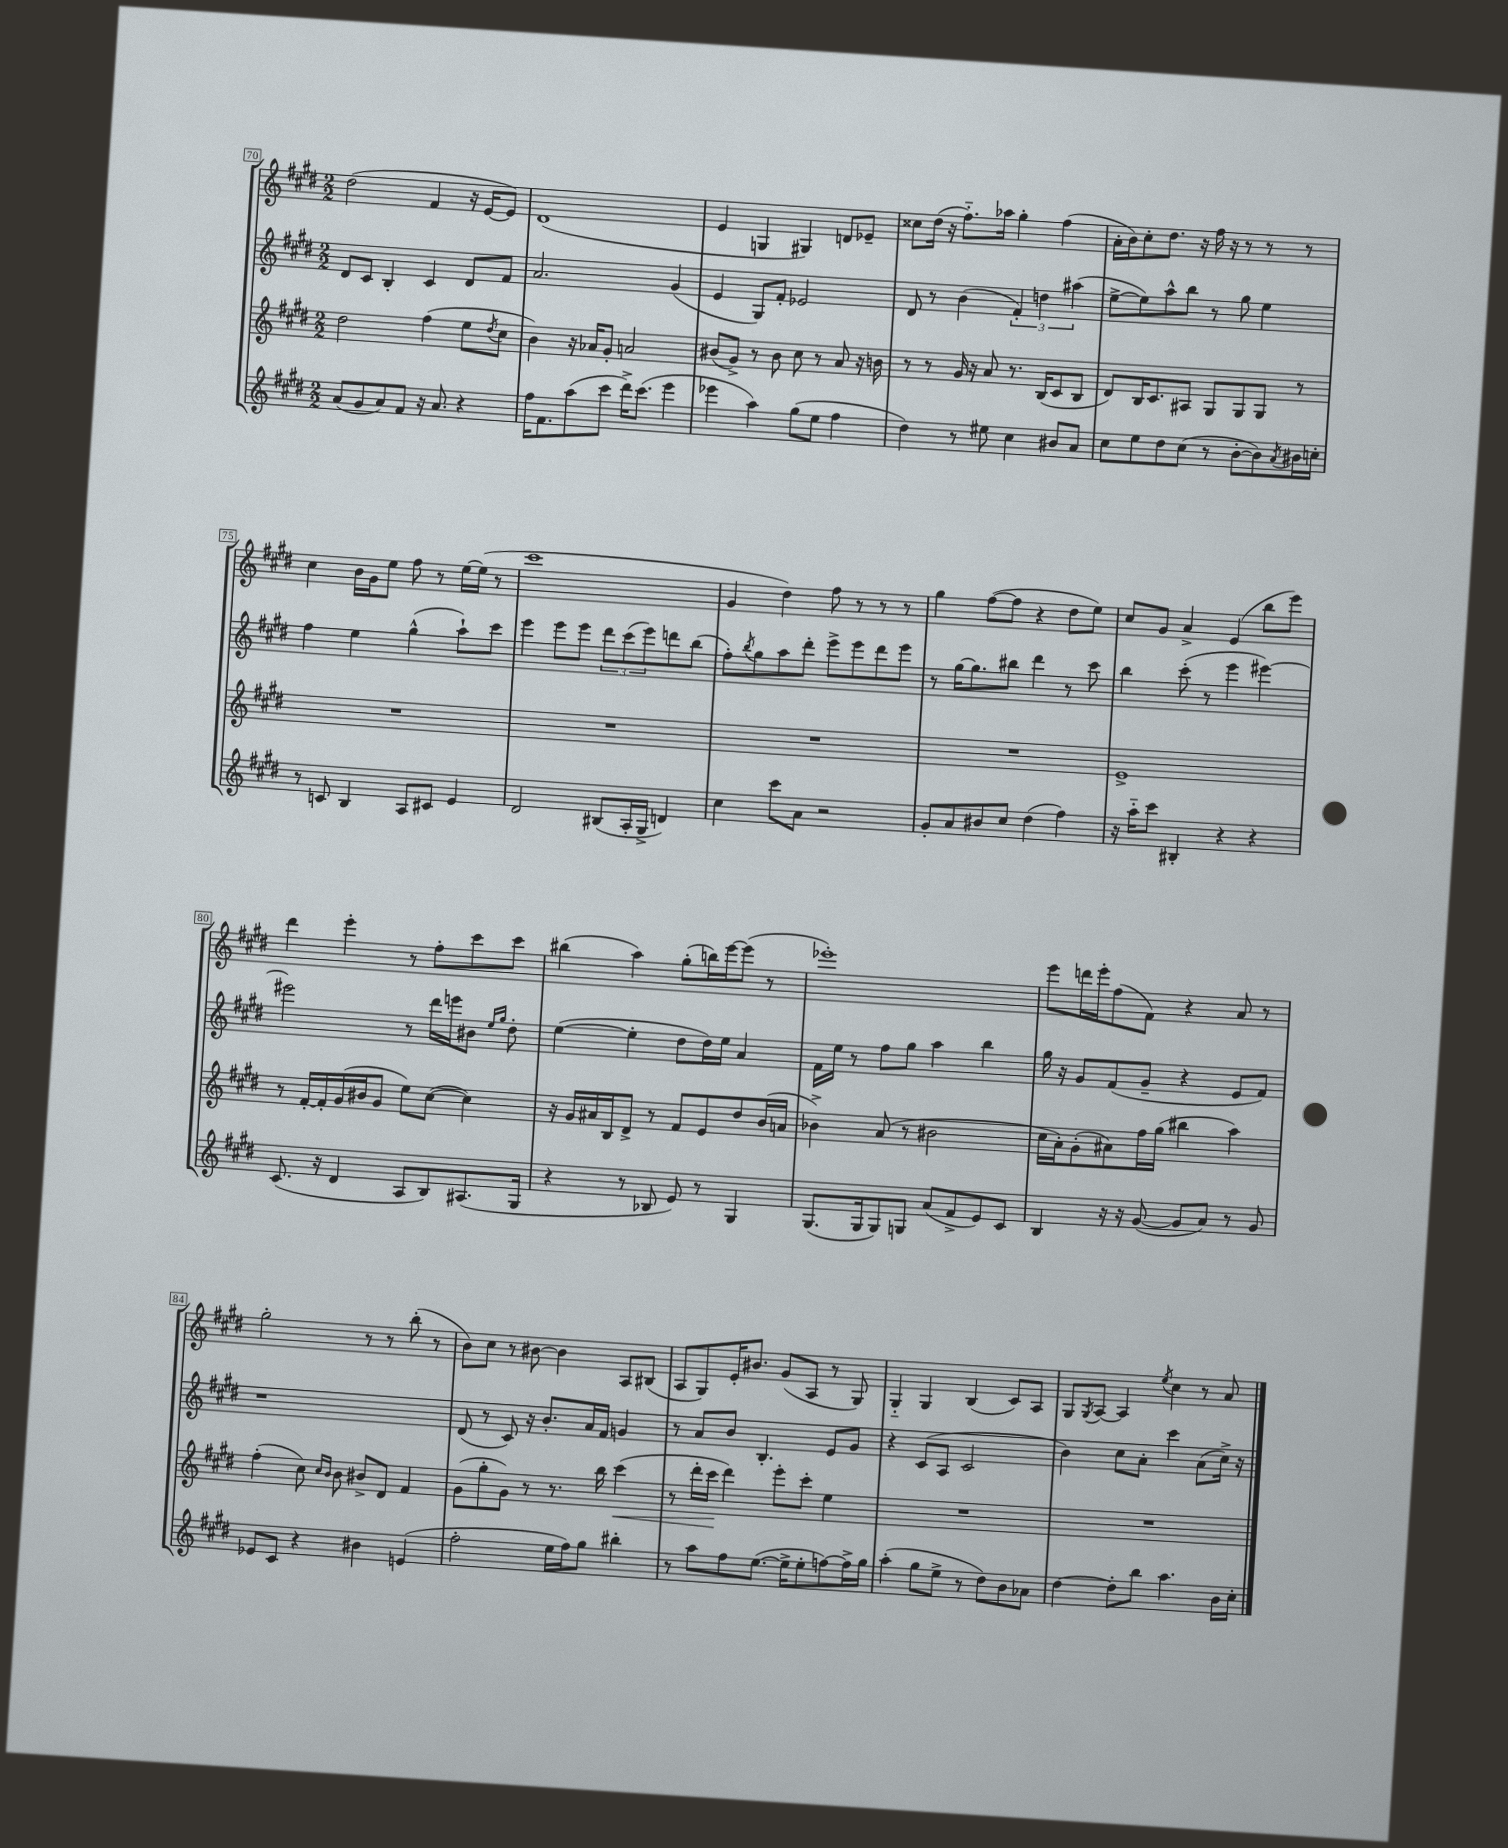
<<
\new StaffGroup <<
\new Staff = "s0" {
    \clef treble \key e \major \numericTimeSignature \time 2/2
    dis''2( fis'4 r16 e'16~ e'8) |
    dis'1( |
    e'4 g4 gis4) d'8 ees'8-- |
    cisis''8 dis''16( r16 fis''8.-_) aes''16 gis''4-. fis''4( |
    a'16-. b'16) cis''8-. dis''8. r16 fis''16 r16 r8 r8 r8 |
    cis''4 b'16 gis'16 e''8 fis''8 r8 e''16~ e''16( r8 |
    cis'''1 |
    gis'4 dis''4) fis''8 r8 r8 r8 |
    gis''4 fis''8~( fis''8 r4 dis''8 e''8) |
    cis''8 gis'8 a'4-> e'4( b''8 e'''8) |
    dis'''4 e'''4-. r8 fis''8-. cis'''8 cis'''8 |
    bis''4( a''4) gis''8-.( b''16) e'''16~ e'''8( r8 |
    ees'''1-.) |
    e'''8 d'''16 e'''16-. fis''8( fis'8) r4 a'8 r8 |
    gis''2-. r8 r8 b''8-.( r8 |
    b'8) cis''8 r8 bis'8~ bis'4 a8 bis8( |
    a8 gis8) e'16-. bis'8. gis'8( a8 r8 gis8) |
    gis4-_ gis4 b4( cis'8) a8 |
    gis8 \acciaccatura { gis8 } a8~ a4 \acciaccatura { e''8 } cis''4 r8 a'8 \bar "|." |
}
\new Staff = "s1" {
    \clef treble \key e \major \numericTimeSignature \time 2/2
    dis'8 cis'8 b4-. cis'4 dis'8 fis'8 |
    a'2. gis'4( |
    e'4 gis8) fis'8-. ees'2 |
    dis'8 r8 b'4( \tuplet 3/2 { fis'4-.) d''4 ais''4( } |
    e''8~-> e''8) a''8-^ b''8 r8 gis''8 e''4 |
    fis''4 e''4 gis''4-^( a''8-!) cis'''8 |
    e'''4 e'''8 e'''8 \tuplet 3/2 { dis'''8 cis'''8( e'''8) } d'''8 b''8( |
    fis''8-.) \acciaccatura { b''8 } gis''8 a''8 dis'''8-. e'''8-> e'''8 dis'''8 e'''8 |
    r8 gis''16~ gis''8. bis''8 dis'''4 r8 cis'''8 |
    b''4 cis'''8-.( r8 e'''4 eis'''4~) |
    eis'''2 r8 dis'''16 e'''16 bis'8 \grace { e''16 gis''16 } dis''8-. |
    e''4~( e''4-. dis''8 dis''16) e''16 a'4 |
    fis'16 e''16 r8 fis''8 gis''8 a''4 b''4 |
    gis''16 r16 gis'8 fis'8( gis'8-- r4 e'8 fis'8) |
    r1 |
    dis'8( r8 cis'8) r16 b'8.-. a'16 fis'16 g'4 |
    r8 a'8 b'8 b4.-. e'8 gis'8 |
    r4 cis'8( a8 cis'2 |
    b'4) cis''8 a'8-. cis'''4 a'8( cis''16->) r16 \bar "|." |
}
\new Staff = "s2" {
    \clef treble \key e \major \numericTimeSignature \time 2/2
    dis''2 fis''4( e''8 \acciaccatura { dis''8 } cis''8 |
    b'4) r16 aes'16 gis'8-. a'2 |
    bis'8( gis'8->) r8 bis'8 cis''8 r8 a'8 r16 b'16 |
    r8 r8 gis'16 r16 a'8 r8. b16( cis'8 b8 |
    dis'8) b16 cis'8. ais8 gis8 gis8 gis8 r8 |
    R1 |
    R1 |
    R1 |
    R1 |
    e'1-> |
    r8 fis'16~-. fis'16-. gis'16( bis'16 gis'8 e''8) cis''8~( cis''4) |
    r16 gis'16 ais'16 b16 dis'8-> r8 fis'8 e'8 dis''8 b'16( a'16 |
    bes'4->) a'8( r8 bis'2 |
    cis''16 a'16-.) gis'8-.( ais'8) fis''16 gis''16( bis''4 a''4) |
    fis''4-.( cis''8) \grace { cis''16 b'16 } b'8 bis'8-> dis'8 fis'4 |
    gis'8( gis''8-. gis'8) r8 r8. b''16 cis'''4\<( |
    r8 dis'''16-. cis'''16\! dis'''4) e'''8-. cis'''8-. e''4 |
    R1 |
    R1 \bar "|." |
}
\new Staff = "s3" {
    \clef treble \key e \major \numericTimeSignature \time 2/2
    a'8( gis'8 a'8) fis'8 r16 a'8. r4 |
    fis''16 fis'8. a''8( cis'''8 dis'''16->) cis'''8.( e'''4 |
    ees'''4 a''4) gis''8( e''8 fis''4 |
    dis''4) r8 eis''8 cis''4 bis'8 a'8 |
    cis''8 e''8 dis''8 cis''8( r8 b'8~-. b'8) \acciaccatura { a'8 } bis'16 c''16-. |
    r8 c'8 b4 a8 cis'8 e'4 |
    dis'2 bis8( a16-. gis16-> d'4) |
    cis''4 cis'''8 a'8 r2 |
    gis'8-. a'8 bis'8 cis''8 dis''4( fis''4) |
    r16 a''16-_ cis'''8 bis4-. r4 r4 |
    cis'8.( r16 dis'4 a8 b8) ais8.( gis16 |
    r4 r8 bes8 e'8) r8 gis4 |
    gis8.( gis16 gis8) g8 a'8( fis'8-> e'8) cis'8 |
    b4 r16 r16 gis'8~( gis'8 a'8) r8 gis'8 |
    ees'8 cis'8 r4 bis'4 e'4( |
    fis''2-. e''16 fis''16) gis''8 bis''4-. |
    r8 a''8 fis''8 e''8.~( e''16-> e''8-. f''8~) f''16-> gis''16 |
    a''4-.( gis''8 e''8-> r8 dis''8) b'8 aes'8 |
    dis''4~ dis''8-. b''8 a''4. b'16 cis''16-. \bar "|." |
}
>>
>>
\layout { \context { \Score currentBarNumber = #70 \override BarNumber.stencil = #(make-stencil-boxer 0.1 0.3 ly:text-interface::print) } }
